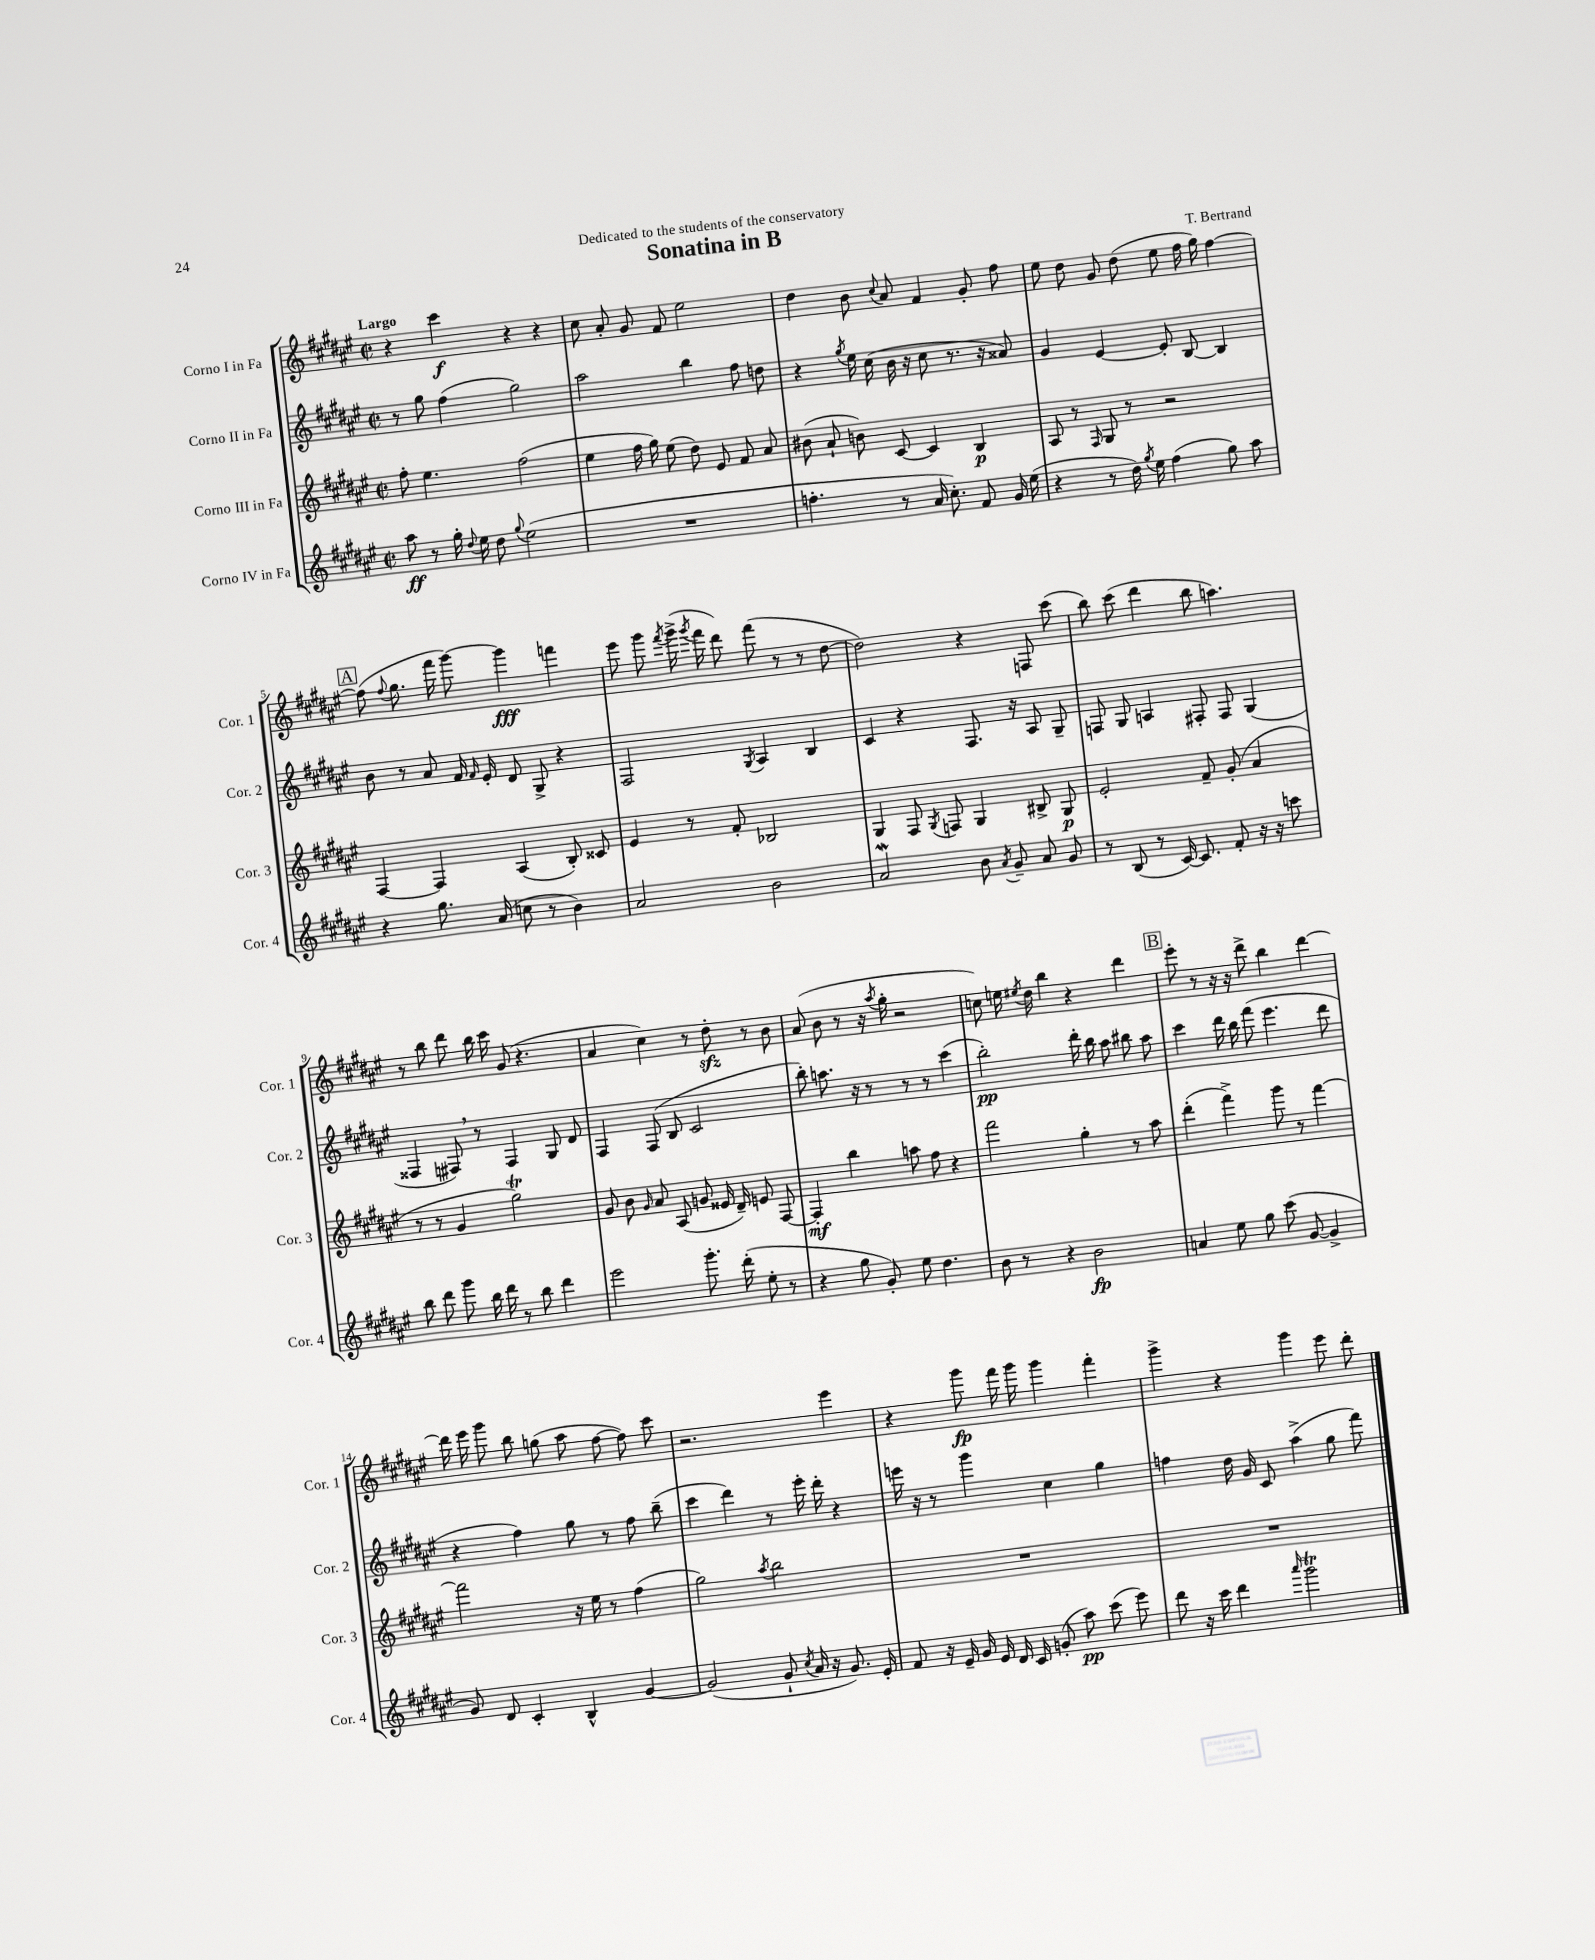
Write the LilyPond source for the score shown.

\header { title = "Sonatina in B" composer = "T. Bertrand" dedication = "Dedicated to the students of the conservatory" }
<<
\new StaffGroup <<
\new Staff = "s0" \with { instrumentName = "Corno I in Fa" shortInstrumentName = "Cor. 1" } {
    \clef treble \key fis \major \defaultTimeSignature \time 2/2 \tempo "Largo"
    \autoBeamOff r4 cis'''4\f r4 r4 |
    cis''8 ais'8-. gis'8 fis'8 eis''2 |
    dis''4 b'8 \appoggiatura { cis''8 } ais'8 fis'4 gis'8-. fis''8 |
    eis''8 dis''8 gis'8 dis''8( eis''8 fis''16 gis''16) fis''4~ |
    \mark \markup { \box "A" } fis''8( \appoggiatura { fis''8 } gis''8. fis'''16 gis'''8~) gis'''4\fff f'''4 |
    eis'''8 gis'''8 \acciaccatura { fis'''8 } gis'''16->( \acciaccatura { gis'''8 } fis'''16 dis'''8) fis'''8( r8 r8 dis''8~ |
    dis''2) r4 f8 cis'''8( |
    b''8) cis'''8( dis'''4 b''8 a''4.) |
    r8 b''8 dis'''8 b''16 cis'''16 gis'8( r4. |
    ais'4 cis''4) r8 dis''8-.\sfz r8 b'8 |
    ais'8( b'8 r8 r16 \acciaccatura { ais''8 } gis''16-. r2 |
    c''8) e''16 \acciaccatura { eis''8 } dis''16 b''4 r4 dis'''4 |
    \mark \markup { \box "B" } eis'''8-. r8 r16 r16 dis'''8-> b''4 dis'''4~ |
    dis'''16 eis'''16 gis'''8 b''8 g''8( ais''8 fis''8~ fis''8) cis'''8 |
    r2. eis'''4 |
    r4 gis'''8\fp fis'''16 gis'''16 gis'''4 fis'''4-. |
    gis'''4-> r4 gis'''4 eis'''8 dis'''8-. \bar "|." |
}
\new Staff = "s1" \with { instrumentName = "Corno II in Fa" shortInstrumentName = "Cor. 2" } {
    \clef treble \key fis \major \defaultTimeSignature \time 2/2
    \autoBeamOff r8 gis''8 fis''4( gis''2) |
    ais''2 b''4 fis''8 d''8 |
    r4 \acciaccatura { gis''8 } eis''16 cis''16( b'16 r16 cis''8 r8. r16 aisis'8) |
    gis'4 eis'4~ eis'8-. b8~ b4 |
    \mark \markup { \box "A" } b'8 r8 ais'8 fis'16 \grace { fis'16 } eis'16-. dis'8 gis8-> r4 |
    fis2 \acciaccatura { gis8 } ais4 b4 |
    cis'4 r4 fis8. r16 ais8 gis8-- |
    f8 gis8 a4 fis8-. fis8 gis4( |
    fisis4 fis8) \breathe r8 fis4 gis8 dis'8 |
    fis4 fis8( b8 cis'2 |
    b''8-.) a''8. r16 r8 r8 r8 cis'''4( |
    b''2-.\pp) dis'''16-. b''16 ais''8 bis''8 ais''8 |
    \mark \markup { \box "B" } cis'''4 dis'''16 b''16 fis'''8( eis'''4. dis'''8 |
    r4 fis''4) gis''8 r8 fis''8 b''8--( |
    cis'''4 dis'''4) r8 eis'''16-. dis'''16-. r4 |
    e'''16 r16 r8 gis'''4 cis''4 gis''4 |
    f''4 dis''16 gis'16 cis'8 ais''4->( gis''8 fis'''8) \bar "|." |
}
\new Staff = "s2" \with { instrumentName = "Corno III in Fa" shortInstrumentName = "Cor. 3" } {
    \clef treble \key fis \major \defaultTimeSignature \time 2/2
    \autoBeamOff fis''8-. eis''4. fis''2( |
    eis''4 fis''16 gis''16) eis''8( dis''8) eis'8 fis'8 ais'8 |
    bis'8( ais'8-! b'8) cis'8~ cis'4 b4\p |
    ais8 r8 \grace { fis16 } gis8 r8 r2 |
    \mark \markup { \box "A" } fis4~ fis4 ais4( b8-.) cisis'8 |
    eis'4 r8 fis'8-. bes2 |
    gis4 fis8 \acciaccatura { gis8 } f8 gis4 bis8-> gis8\p |
    eis'2-. fis'8-- gis'8-.( ais'4 |
    r8 r8 gis'4 gis''2\trill) |
    gis'8 b'8 \grace { gis'16 } ais'8 ais8( g'8 eisis'16 dis'16--) e'8 fis8~ |
    fis4-.\mf b''4 a''8 fis''8 r4 |
    fis'''2 gis''4-. r8 ais''8 |
    \mark \markup { \box "B" } dis'''4-.( fis'''4->) gis'''8 r8 fis'''4~ |
    fis'''2 r16 eis''16 r8 fis''4( |
    gis''2) \acciaccatura { ais''8 } b''2 |
    R1 |
    R1 \bar "|." |
}
\new Staff = "s3" \with { instrumentName = "Corno IV in Fa" shortInstrumentName = "Cor. 4" } {
    \clef treble \key fis \major \defaultTimeSignature \time 2/2
    \autoBeamOff ais''8\ff r8 gis''16-. \appoggiatura { dis''8 } eis''16 dis''8 \appoggiatura { gis''8 } eis''2( |
    R1 |
    f''4.-. r8 ais'16 cis''8.-.) fis'8 gis'16 eis''16( |
    r4 r8 dis''16) \acciaccatura { gis''8 } eis''16 fis''4( gis''8) ais''8 |
    \mark \markup { \box "A" } r4 gis''8. ais'16( c''8 r8 b'4) |
    ais'2 b'2 |
    ais'2\mordent b'8 \acciaccatura { ais'8 } gis'8-- ais'8 gis'8 |
    r8 b8( r8 cis'16~) cis'8. fis'8-. r16 r16 c'''8 |
    b''8 dis'''8 gis'''8 b''16 dis'''16 r8 b''8 dis'''4 |
    eis'''2 gis'''8.-. dis'''16-.( eis''8-. r8 |
    r4 gis''8 gis'8-.) eis''8 dis''4. |
    b'8 r8 r4 b'2\fp |
    \mark \markup { \box "B" } a'4 eis''8 gis''8 cis'''8( gis'8~ gis'4-> |
    gis'8) dis'8 cis'4-. b4-^ gis'4~ |
    gis'2( gis'8-! \acciaccatura { cis''8 } ais'16 r16 gis'8.) eis'16-. |
    fis'8 r16 eis'16-- gis'16 eis'16 dis'16 cis'16 g'8-.( ais''8\pp) cis'''8( eis'''8) |
    dis'''8 r16 cis'''16 dis'''4 \grace { ais'''16 } gis'''2\trill \bar "|." |
}
>>
>>
